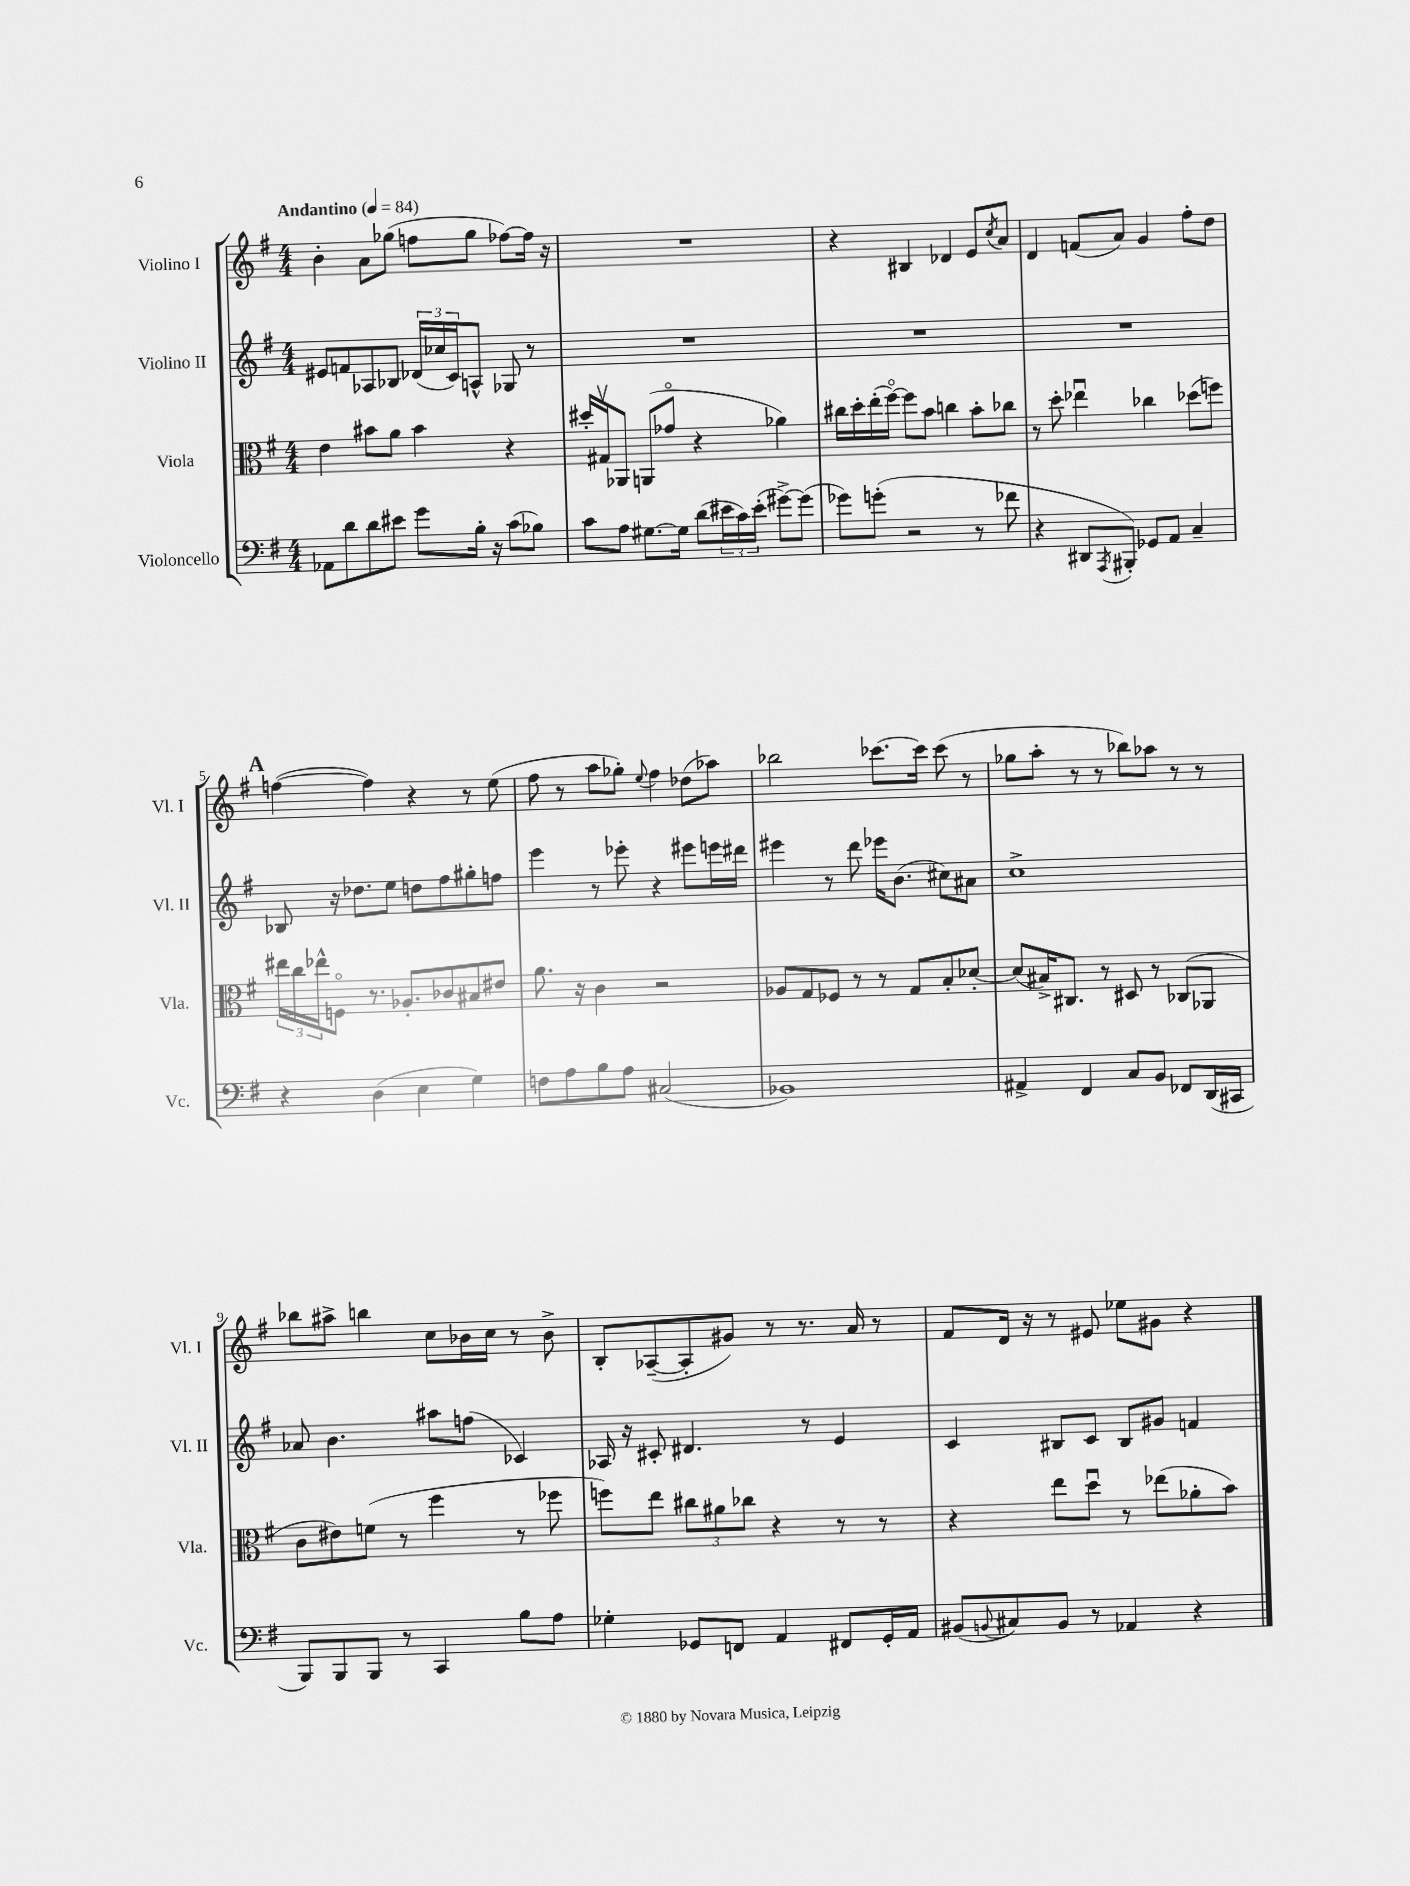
<<
\new StaffGroup <<
\new Staff = "s0" \with { instrumentName = "Violino I" shortInstrumentName = "Vl. I" } {
    \clef treble \key g \major \numericTimeSignature \time 4/4 \tempo "Andantino" 4 = 84
    b'4-. a'8 ges''8( f''8 ges''8 fes''8~) fes''16 r16 |
    R1 |
    r4 bis4 des'4 e'8 \acciaccatura { c''8 } a'8 |
    d'4 f'8( a'8) g'4 fis''8-. d''8 |
    \mark \markup { \bold "A" } f''4~( f''4) r4 r8 e''8( |
    fis''8 r8 a''8 ges''8-.) \appoggiatura { e''8 } fis''4 des''8( aes''8) |
    bes''2 ces'''8.~ ces'''16 ces'''8( r8 |
    ges''8 a''8-. r8 r8 bes''8) aes''8 r8 r8 |
    bes''8 ais''8-> b''4 c''8 bes'16 c''16 r8 bes'8-> |
    b8-. aes8~--( aes8-. gis'8) r8 r8. a'16 r8 |
    fis'8 d'16 r16 r8 eis'8 ees''8 gis'8 r4 \bar "|." |
}
\new Staff = "s1" \with { instrumentName = "Violino II" shortInstrumentName = "Vl. II" } {
    \clef treble \key g \major \numericTimeSignature \time 4/4
    eis'8 f'8 aes8 bes8 \tuplet 3/2 { des'16( ces''16 c'16) } a8-^ ges8 r8 |
    R1 |
    R1 |
    R1 |
    \mark \markup { \bold "A" } bes8 r16 des''8. e''8 d''8 fis''8 gis''8-. f''8 |
    e'''4 r8 ees'''8-. r4 eis'''8 e'''16 dis'''16 |
    eis'''4 r8 d'''8 ees'''16 b'8.( cis''8) ais'8 |
    c''1-> |
    aes'8 b'4. ais''8 f''8( ces'4) |
    aes16 r16 cis'8-. dis'4. r8 e'4 |
    c'4 bis8 c'8 bis8 gis'8 f'4 \bar "|." |
}
\new Staff = "s2" \with { instrumentName = "Viola" shortInstrumentName = "Vla." } {
    \clef alto \key g \major \numericTimeSignature \time 4/4
    e'4 bis'8 a'8 bis'4 r4 |
    dis''16-. gis16\upbow aes,8 a,8( ges'8\flageolet r4 aes'4) |
    cis''16 d''16-. e''16-.( fis''16~\flageolet) fis''8 b'8 c''4 b'8-. ces''8 |
    r8 d''8-. ees''4\downbow ces''4 des''8( f''8) |
    \mark \markup { \bold "A" } \tuplet 3/2 { eis''16 c''16 ees''16-^ } f8\flageolet r8. aes8.-. ces'8 bis8 eis'8 |
    a'8. r16 c'4 r2 |
    aes8 g8 fes8 r8 r8 g8 b8-. des'8~-. |
    des'8( bis16->) cis8. r8 dis8 r8 ces8( aes,8 |
    c'8 eis'8) f'8( r8 fis''4 r8 fes''8 |
    f''8) e''8 \tuplet 3/2 { cis''8 ais'8 ces''8 } r4 r8 r8 |
    r4 e''8 d''8\downbow r8 ees''8( aes'8-. b'8) \bar "|." |
}
\new Staff = "s3" \with { instrumentName = "Violoncello" shortInstrumentName = "Vc." } {
    \clef bass \key g \major \numericTimeSignature \time 4/4
    aes,8 d'8 d'8 eis'8 g'8 b16-. r16 c'8( bes8) |
    c'8 a8 gis8.~ gis16 d'8( \tuplet 3/2 { eis'16 c'16) eis'16-.( } gis'8~->) gis'8( |
    ges'8) g'8-.( r2 r8 fes'8 |
    r4 dis,8 \acciaccatura { a,,8 } bis,,8-.) ges,8 a,8 c4-- |
    \mark \markup { \bold "A" } r4 d4( e4 g4) |
    f8 a8 b8 a8 cis2( |
    bes,1) |
    ais,4-> fis,4 c8 b,8 fes,8 d,16( cis,16 |
    b,,8) b,,8 b,,8 r8 c,4 b8 a8 |
    ges4-. ges,8 f,8 a,4 fis,8 ges,16-. a,16 |
    bis,8( \appoggiatura { b,8 } cis8) b,8 r8 aes,4 r4 \bar "|." |
}
>>
>>
